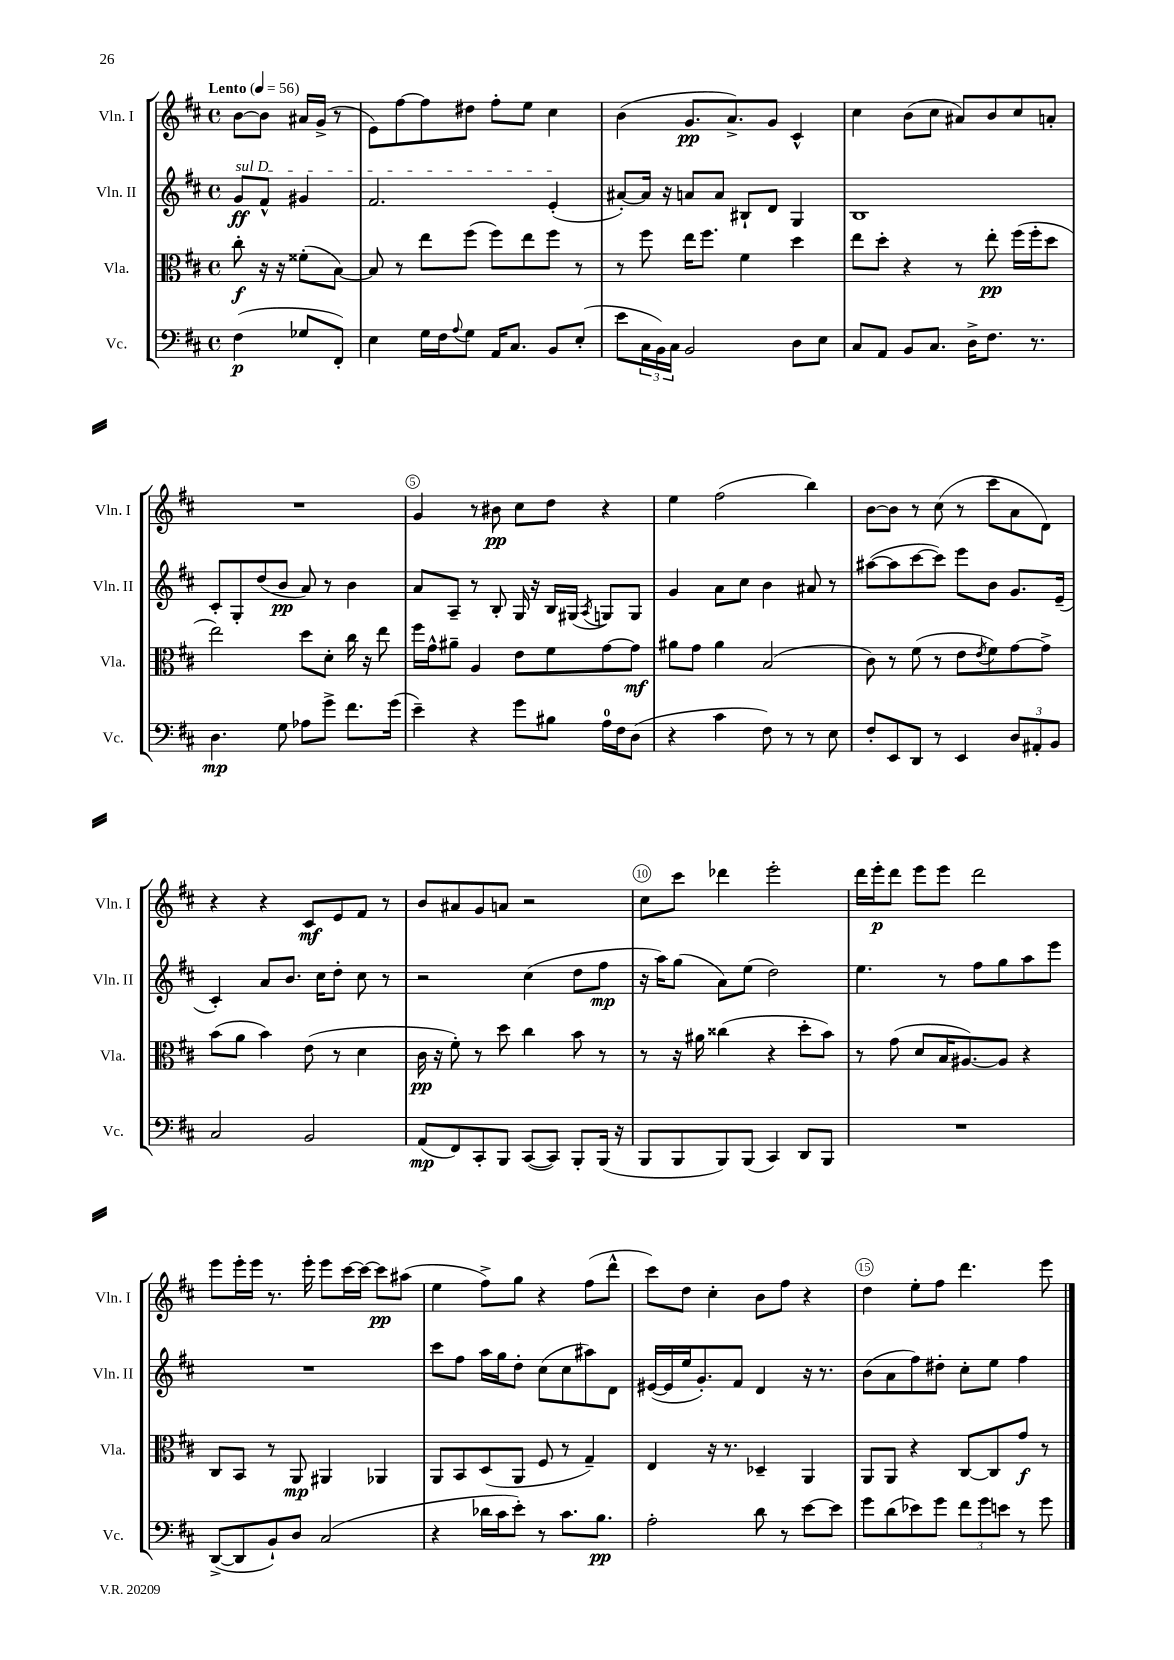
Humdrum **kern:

**kern	**kern	**kern	**kern
*staff4	*staff3	*staff2	*staff1
*clefF4	*clefC3	*clefG2	*clefG2
*k[f#c#]	*k[f#c#]	*k[f#c#]	*k[f#c#]
*M4/4	*M4/4	*M4/4	*M4/4
*met(c)	*met(c)	*met(c)	*met(c)
*MM56	*MM56	*MM56	*MM56
(4F#	8cc#'	8g	[8b
.	16r	8f#^^	8b]
.	16r	.	.
8G-	(8f##'	4g#	16a#
.	.	.	(16g^
8FF#')	[8B)	.	8r
=	=	=	=
4E	8B]	2.f#	8e)
.	8r	.	[8ff#
16G	8ee	.	8ff#]
16F#	.	.	.
8qqA	.	.	.
8G	(8ff#	.	8dd#
16AA	8ff#)	.	8ff#'
8.C#	.	.	.
.	8ee	.	8ee
8BB	8ff#	(4e'	4cc#
(8E'	8r	.	.
=	=	=	=
8e	8r	[8a#')	(4b
24C#	8ff#	16a#]	.
24BB)	.	.	.
.	.	16r	.
24C#	.	.	.
2BB	16ee	8a	8.g
.	8.ff#	.	.
.	.	8a	.
.	.	.	8.a^)
.	4f#	8B#`	.
.	.	8d	8g
8D	4dd	4G	4c#^^
8E	.	.	.
=	=	=	=
8C#	8ee	1B	4cc#
8AA	8dd'	.	.
8BB	4r	.	(8b
8.C#	.	.	8cc#
.	8r	.	8a#)
16D^	.	.	.
8.F#	8ee'	.	8b
.	(16ff#	.	8cc#
8.r	16ff#'	.	.
.	8dd	.	8a'
=	=	=	=
4.D	2ee)	8c#'	1r
.	.	8G'	.
.	.	(8dd	.
8G	.	8b	.
8A-	8dd	8a)	.
8g^	8d'	8r	.
8.f#	16cc#	4b	.
.	16r	.	.
.	8ee	.	.
(16g	.	.	.
=	=	=	=
4e~)	16ff#	8a	4g
.	16g^^	.	.
.	8a#~	8A~	.
4r	4A	8r	8r
.	.	8B'	8b#
8g	8e	16G	8cc#
.	.	16r	.
8B#	8f#	16B	8dd
.	.	(16G#	.
.	.	8qA	.
16A	[8g	8G)	4r
16F#	.	.	.
(8D	8g]	8G	.
=	=	=	=
4r	8a#	4g	4ee
.	8g	.	.
4c#	4a#	8a	(2ff#
.	.	8cc#	.
8F#)	(2B	4b	.
8r	.	.	.
8r	.	8a#	4bb)
8E	.	8r	.
=	=	=	=
8F#'	8c#)	([8aa#	[8b
8EE	8r	8aa#]	8b]
8DD	(8f#	[8ccc#	8r
8r	8r	8ccc#])	(8cc#
4EE	8e	8eee	8r
.	8qe	.	.
.	8f#)	8b	8ccc#
12D	[8g	8.g	8a
12AA#'	.	.	.
.	8g^]	.	8d)
12BB	.	.	.
.	.	(16e~	.
=	=	=	=
2C#	(8b	4c#')	4r
.	8a	.	.
.	4b)	8a	4r
.	.	8.b	.
2BB	(8e	.	8c#
.	.	16cc#	.
.	8r	8dd'	8e
.	4d	8cc#	8f#
.	.	8r	8r
=	=	=	=
(8AA	16c#	2r	8b
.	16r	.	.
8FF#)	8f#')	.	8a#
8CC#'	8r	.	8g
8BBB	8dd	.	8a
([8CC#	4cc#	(4cc#	2r
8CC#])	.	.	.
8BBB'	8b	8dd	.
(16BBB	8r	8ff#	.
16r	.	.	.
=	=	=	=
8BBB	8r	16r	8cc#
.	.	16aa)	.
8BBB	16r	(8gg	8ccc#
.	16a#	.	.
8BBB)	(4cc##	8a)	4ddd-
(8BBB	.	(8ee	.
4CC#)	4r	2dd)	2eee'
8DD	8dd'	.	.
8BBB	8b)	.	.
=	=	=	=
1r	8r	4.ee	16ddd
.	.	.	16eee'
.	(8g	.	8ddd
.	8d	.	8eee
.	16B	8r	8eee
.	[8.A#)	.	.
.	.	8ff#	2ddd
.	8A#]	8gg	.
.	4r	8aa	.
.	.	8eee	.
=	=	=	=
([8DD^	8C#	1r	8eee
8DD]	8BB	.	16eee'
.	.	.	16eee
8BB`)	8r	.	8.r
8D	8AA	.	.
.	.	.	16eee'
(2C#	4AA#	.	8eee
.	.	.	[16ccc#
.	.	.	16ccc#_
.	4AA-	.	8ccc#]
.	.	.	(8aa#
=	=	=	=
4r	8AA	8ccc#	4ee
.	8BB	8ff#	.
16d-	(8D	16aa	8ff#^)
16c#	.	16gg	.
8e')	8AA	8dd'	8gg
8r	8F#	(8cc#	4r
8.c#	8r	8cc#	.
.	4G~)	8aa#)	(8ff#
8.B	.	.	.
.	.	8d	8ddd^^
=	=	=	=
2A'	4E	([16e#	8ccc#)
.	.	16e#]	.
.	.	16ee	8dd
.	.	8.g')	.
.	16r	.	4cc#'
.	8.r	.	.
.	.	8f#	.
8d	4D-~	4d	8b
8r	.	.	8ff#
[8e	4AA	16r	4r
.	.	8.r	.
8e]	.	.	.
=	=	=	=
8g	8AA	(8b	4dd
(8d	8AA	8a	.
8e-)	4r	8ff#)	8ee'
8g	.	8dd#'	8ff#
12f#	[8C#	8cc#'	4.ddd
12g	.	.	.
.	8C#]	8ee	.
12e	.	.	.
8r	8g	4ff#	.
8g	8r	.	8eee
==	==	==	==
*-	*-	*-	*-
